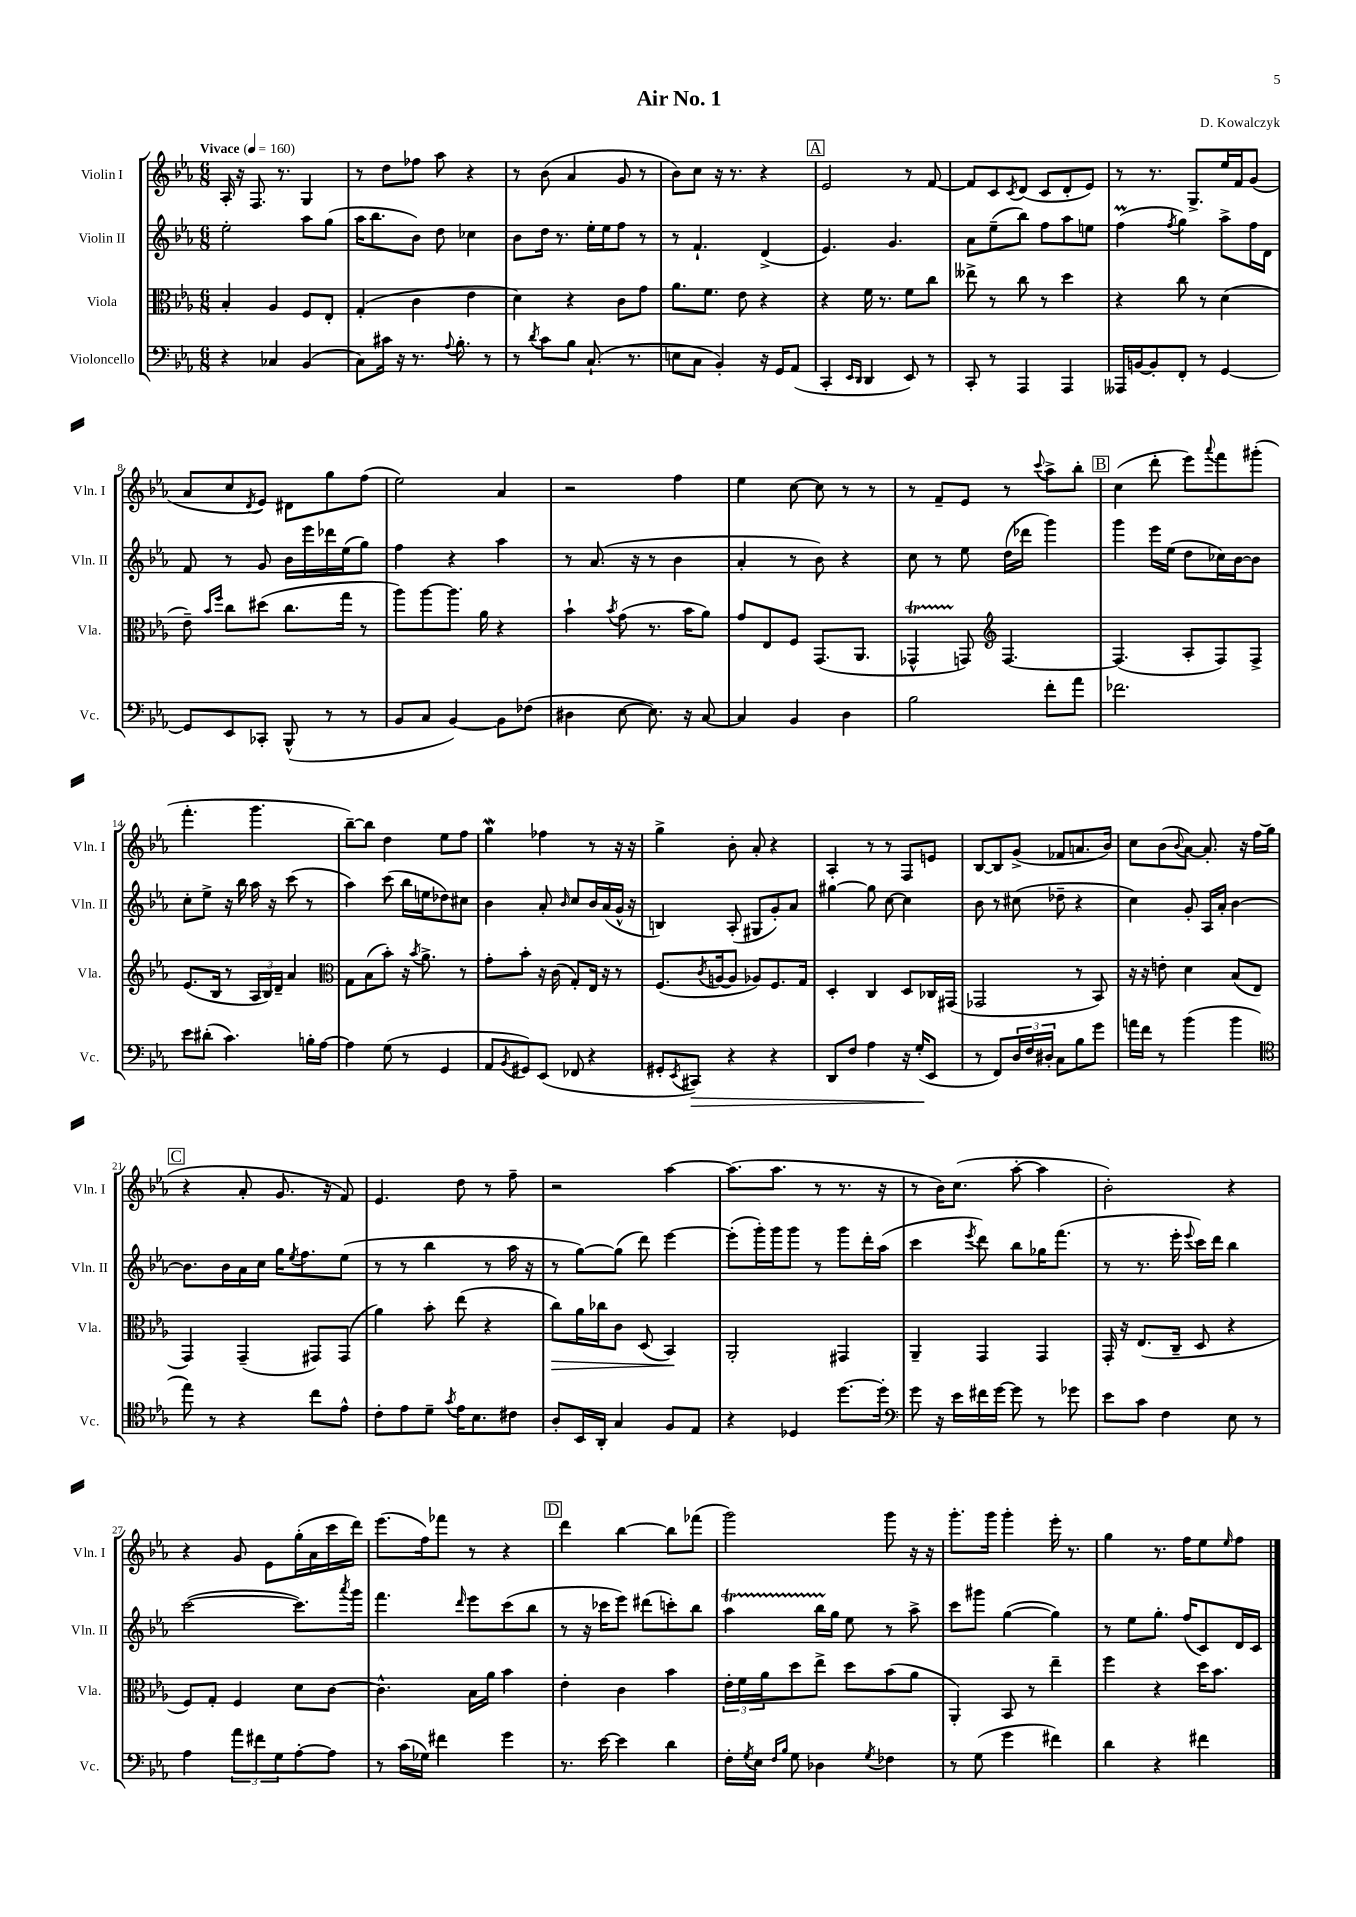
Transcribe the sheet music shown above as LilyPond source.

\header { title = "Air No. 1" composer = "D. Kowalczyk" }
<<
\new StaffGroup <<
\new Staff = "s0" \with { instrumentName = "Violin I" shortInstrumentName = "Vln. I" } {
    \clef treble \key ees \major \numericTimeSignature \time 6/8 \tempo "Vivace" 4 = 160
    aes16-. r16 f8. r8. g4 |
    r8 d''8 fes''8 aes''8 r4 |
    r8 bes'8( aes'4 g'8 r8 |
    bes'8) c''8 r16 r8. r4 |
    \mark \markup { \box "A" } ees'2 r8 f'8~ |
    f'8 c'8 \acciaccatura { c'8 } d'8( c'8 d'8-. ees'8) |
    r8 r8. g8.-> ees''16 f'16 g'8( |
    aes'8 c''8 \acciaccatura { d'8 } ees'8) dis'8 g''8 f''8( |
    ees''2) aes'4 |
    r2 f''4 |
    ees''4 c''8~ c''8 r8 r8 |
    r8 f'8-- ees'8 r8 \appoggiatura { c'''8 } aes''8-> bes''8-. |
    \mark \markup { \box "B" } c''4( d'''8-. ees'''8) \appoggiatura { aes'''8 } f'''8 gis'''8-.( |
    f'''4.-. g'''4. |
    bes''8~--) bes''8 d''4 ees''8 f''8 |
    g''4\mordent fes''4 r8 r16 r16 |
    g''4-> bes'8-. aes'8-. r4 |
    aes4-. r8 r8 f8 e'8 |
    bes8~ bes8 g'8->( fes'8 a'8. bes'16) |
    c''8 bes'8( \appoggiatura { bes'8 } aes'8~) aes'8.-. r16 f''16 g''16( |
    \mark \markup { \box "C" } r4 aes'8-. g'8. r16 f'8) |
    ees'4. d''8 r8 f''8-- |
    r2 aes''4~ |
    aes''8.( aes''8. r8 r8. r16 |
    r8 bes'16) c''8.( aes''8~-. aes''4 |
    bes'2-.) r4 |
    r4 g'8 ees'8 g''16-.( aes'16 c'''16 d'''16) |
    ees'''8.( f''16) fes'''8 r8 r4 |
    \mark \markup { \box "D" } d'''4 bes''4~ bes''8 fes'''8( |
    g'''2) g'''8 r16 r16 |
    g'''8.-. g'''16 g'''4-. ees'''16-. r8. |
    g''4 r8. f''16 ees''8 \grace { ees''16 } f''8 \bar "|." |
}
\new Staff = "s1" \with { instrumentName = "Violin II" shortInstrumentName = "Vln. II" } {
    \clef treble \key ees \major \numericTimeSignature \time 6/8
    ees''2-. aes''8 g''8( |
    aes''16 bes''8. bes'8) d''8 ces''4 |
    bes'8 d''16 r8. ees''16-. ees''16 f''8 r8 |
    r8 f'4.-! d'4->( |
    \mark \markup { \box "A" } ees'4.) g'4. |
    aes'8 ees''8--( bes''8) f''8 aes''8 e''8 |
    f''4\prall( \acciaccatura { f''8 } g''4) aes''8-> f''16 d'16 |
    f'8 r8 g'8 bes'16 ees'''16 des'''16 ees''16( g''8) |
    f''4 r4 aes''4 |
    r8 aes'8.( r16 r8 bes'4 |
    aes'4-. r8 bes'8) r4 |
    c''8 r8 ees''8 d''16( des'''16 g'''4) |
    \mark \markup { \box "B" } g'''4 ees'''16 ees''16( d''8 ces''16) bes'16~ bes'8 |
    c''8-. ees''8-> r16 bes''16 aes''16 r16 c'''8( r8 |
    aes''4) c'''8( bes''16 e''16 des''8) cis''8 |
    bes'4 aes'8-. \grace { bes'16 } c''8 bes'16 aes'16( g'16-^ r16 |
    b4) aes8-.( gis8 g'8-.) aes'8 |
    gis''4~ gis''8 c''8~ c''4 |
    bes'8 r8 cis''8( des''8-- r4 |
    c''4) g'8-. aes16 aes'16-. bes'4~ |
    \mark \markup { \box "C" } bes'8. bes'16 aes'16 c''16 g''16 \acciaccatura { ees''8 } f''8. ees''8( |
    r8 r8 bes''4 r8 aes''16 r16 |
    r8 g''8~) g''8( d'''8) ees'''4~ |
    ees'''8-.( g'''16-.) g'''16 g'''8 r8 g'''8 d'''16-. aes''16( |
    c'''4 \acciaccatura { ees'''8 } d'''8) bes''8 ges''16 f'''8.( |
    r8 r8. ees'''16-. \appoggiatura { ees'''8 } c'''16) d'''16 bes''4 |
    c'''2~( c'''8.) \acciaccatura { aes'''8 } g'''16 |
    f'''4. \grace { d'''16 } ees'''8 c'''8( bes''8 |
    \mark \markup { \box "D" } r8 r16 ces'''16 ees'''8) dis'''8( c'''8-.) bes''8 |
    aes''4\startTrillSpan bes''16 g''16\stopTrillSpan ees''8 r8 aes''8-> |
    c'''8 gis'''8 g''4~( g''4) |
    r8 ees''8 g''8.-. f''16( c'8) d'16 c'16 \bar "|." |
}
\new Staff = "s2" \with { instrumentName = "Viola" shortInstrumentName = "Vla." } {
    \clef alto \key ees \major \numericTimeSignature \time 6/8
    bes4-. aes4 f8 ees8-. |
    g4-.( c'4 ees'4 |
    d'4) r4 c'8 g'8 |
    aes'8. f'8. ees'8 r4 |
    \mark \markup { \box "A" } r4 f'16 r8. f'8 c''8 |
    eeses''8-> r8 c''8 r8 d''4 |
    r4 c''8 r8 d'4( |
    ees'8--) \grace { bes'16 f''16 } c''8 dis''8( c''8. g''16 r8 |
    aes''8) aes''8~ aes''8. aes'16 r4 |
    bes'4-! \acciaccatura { bes'8 } g'8( r8. bes'16 aes'8) |
    g'8 ees8 f8 g,8.( aes,8. |
    ges,4-^\startTrillSpan g,8\stopTrillSpan) \clef treble f4.~ |
    \mark \markup { \box "B" } f4.( aes8-. f8) f8-> |
    ees'8.( bes16 r8 \tuplet 3/2 { aes16 bes16) d'16-- } aes'4 |
    \clef alto g8 bes8( bes'8-.) r16 \acciaccatura { bes'8 } aes'8.-> r8 |
    g'8-. bes'8-. r16 c'16( g8-.) ees16 r16 r8 |
    f8.( \acciaccatura { c'8 } a16~ a8 aes8) f8. g16 |
    d4-. c4 d8 ces16 gis,16( |
    ges,2 r8 bes,8) |
    r16 r16 e'8-. d'4 bes8( ees8 |
    \mark \markup { \box "C" } g,4) g,4--( gis,8) gis,8( |
    aes'4) bes'8-. ees''8( r4 |
    c''8\>) aes'16 ces''16 c'8 d8( bes,4\!) |
    aes,2-. gis,4 |
    aes,4-- g,4 g,4 |
    g,16-. r16 ees8.( c16-- d8 r4 |
    f8) g8-. f4 d'8 c'8~ |
    c'4.-^ bes16 aes'16 bes'4 |
    \mark \markup { \box "D" } ees'4-. c'4 bes'4 |
    \tuplet 3/2 { ees'16-. f'16 aes'16 } d''8 ees''8-> d''8 bes'8( aes'8 |
    aes,4-.) bes,8 r8 ees''4-- |
    f''4 r4 d''16 bes'8. \bar "|." |
}
\new Staff = "s3" \with { instrumentName = "Violoncello" shortInstrumentName = "Vc." } {
    \clef bass \key ees \major \numericTimeSignature \time 6/8
    r4 ces4 bes,4( |
    c8) cis'16 r16 r8. \appoggiatura { aes8 } bes8.-. r8 |
    r8 \acciaccatura { d'8 } c'8 bes8 c8.-!( r8. |
    e8 c8 bes,4-.) r16 g,16 aes,8( |
    \mark \markup { \box "A" } c,4-. \grace { ees,16 d,16 } d,4 ees,8) r8 |
    c,8-. r8 aes,,4 aes,,4 |
    aeses,,16 b,16~ b,8-. f,8-. r8 g,4~ |
    g,8 ees,8 ces,8-. bes,,8-^( r8 r8 |
    bes,8 c8 bes,4~) bes,8 fes8( |
    dis4 ees8~ ees8.) r16 c8~ |
    c4 bes,4 d4 |
    bes2 f'8-. aes'8 |
    \mark \markup { \box "B" } fes'2. |
    ees'8 dis'8-.( c'4.) b16-. aes16~ |
    aes4 g8( r8 g,4 |
    aes,8 \acciaccatura { bes,8 } gis,8) ees,8( fes,8 r4 |
    gis,8-. \acciaccatura { ees,8 } cis,8\>) r4 r4 |
    d,8 f8 aes4 r16 g16-.\!( ees,8 |
    r8 f,8) \tuplet 3/2 { d16 f16 dis16-. } c8 bes8 g'8 |
    a'16 f'16 r8 bes'4( bes'4 |
    \mark \markup { \box "C" } \clef tenor ees''8) r8 r4 c''8 ees'8-^ |
    c'8-. ees'8 d'8-- \acciaccatura { g'8 } ees'16 bes8. cis'8 |
    aes8-. bes,16 aes,16-. g4 f8 ees8 |
    r4 des4 d''8.~ d''16-. |
    \clef bass g'8 r16 ees'16 fis'16 g'16~ g'8 r8 ges'8 |
    ees'8 c'8 f4 ees8 r8 |
    aes4 \tuplet 3/2 { aes'8 fis'8 g8 } aes8~-. aes8 |
    r8 c'16( ges16) fis'4 g'4 |
    \mark \markup { \box "D" } r8. ees'16~ ees'4 d'4 |
    f16-. \acciaccatura { g8 } ees16 \grace { f16 bes16 } g8 des4 \acciaccatura { g8 } fes4 |
    r8 g8( g'4 fis'4) |
    d'4 r4 fis'4 \bar "|." |
}
>>
>>
